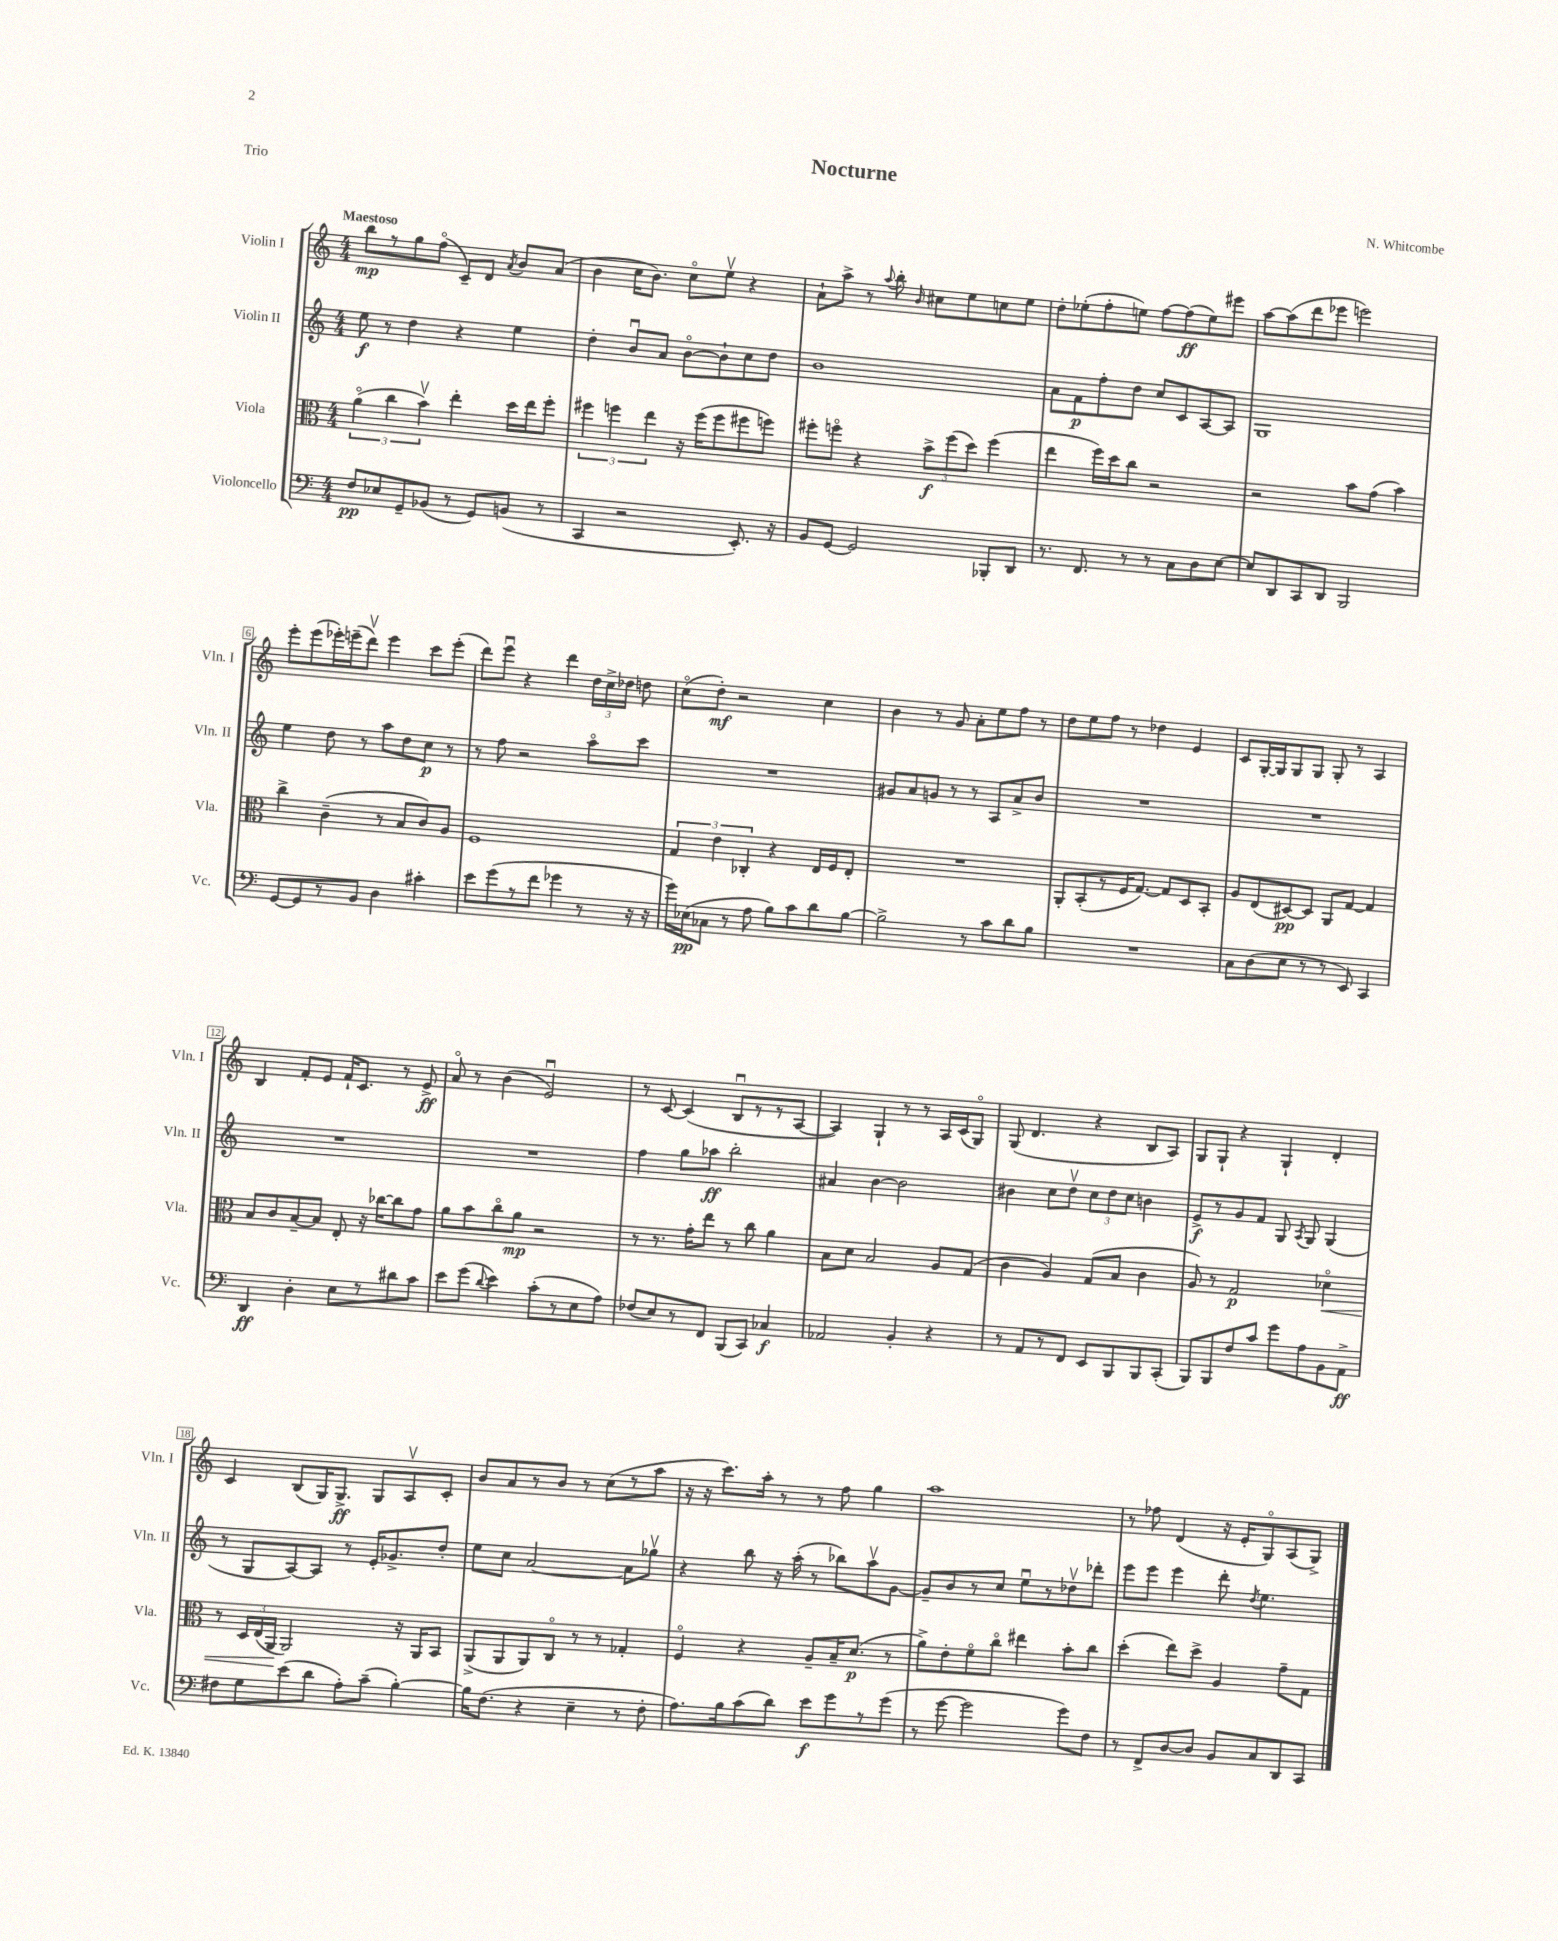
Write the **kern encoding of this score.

**kern	**kern	**kern	**kern
*staff4	*staff3	*staff2	*staff1
*clefF4	*clefC3	*clefG2	*clefG2
*k[]	*k[]	*k[]	*k[]
*M4/4	*M4/4	*M4/4	*M4/4
8F	(6ao	8ee	8bb
8E-	.	8r	8r
.	6cc	.	.
8GG~	.	4dd	8gg
.	6bv)	.	.
(8BB-	.	.	(8ffo
8r	4ee'	4r	8c~)
8GG)	.	.	8d
.	.	.	8qa
(8BB	16dd	4ee	8b
.	16ee	.	.
8r	8ff'	.	(8a
=	=	=	=
4CC	6ff#	4dd'	4b
.	6ff	.	.
2r	.	8bu	16cc
.	.	.	8.b)
.	6ee	.	.
.	.	8a	.
.	16r	[8bo	8cco
.	(16ff	.	.
.	8ff	8b`]	8eev
8.EE')	8ff#	8cc	4r
.	8ff)	8dd	.
16r	.	.	.
=	=	=	=
8BB	8ff#'	1b	8a`
[8GG	8ffo	.	8aa^
2GG]	4r	.	8r
.	.	.	8qqaa
.	.	.	8bb'
.	.	.	16qqb
.	12b^	.	8cc#
.	(12ff	.	.
.	.	.	8ee
.	12dd)	.	.
8BBB-'	(4ff	.	8cc
8DD	.	.	8ee
=	=	=	=
8.r	4ee	8a	8dd'
.	.	8f	(8ee-'
8.FF	.	.	.
.	16ff)	8ff'	8ff'
.	16dd	.	.
8r	8cc	8dd	8ee)
8r	2r	8cc	[8ff
8C	.	8c	(8ff]
8D	.	[8A	8ee)
[8E	.	8A]	8eee#
=	=	=	=
8E]	2r	1G	[8aa
8DD	.	.	(8aa]
8CC	.	.	8ddd
8DD	.	.	8eee-
2BBB	8b	.	2eee)
.	(8g	.	.
.	4b)	.	.
=	=	=	=
[8GG	4cc^	4ee	8eee'
8GG]	.	.	(8eee
8r	(4c~	8dd	16eee-')
.	.	.	(16eee~
8BB	.	8r	8dddv)
4D	8r	8aa	4eee
.	8B	8dd	.
4c#'	8c)	8cc	8ccc
.	8A	8r	(8eee'
=	=	=	=
8e	1F	8r	8ddd)
(8g	.	8ff	8eeeu
8r	.	2r	4r
8f	.	.	.
4g-	.	.	4ddd
8r	.	8aao	24dd
.	.	.	24cc^
.	.	.	24dd-
16r	.	8ccc	8dd
16r	.	.	.
=	=	=	=
16g)	6G	1r	(8cco
(16E-	.	.	.
8C-	.	.	8dd')
.	6e	.	.
8r	.	.	2r
.	6C-'	.	.
8A	.	.	.
8B)	4r	.	.
8c	.	.	.
8d	16E	.	4cc
.	16F	.	.
[8B	8E'	.	.
=	=	=	=
2B^]	1r	8g#	4b
.	.	8a	.
.	.	8g	8r
.	.	8r	8g
8r	.	8r	8a'
8c	.	8A	8ee
8d	.	8a^	8ff
8B	.	8b	8r
=	=	=	=
1r	8AA'	1r	8dd
.	(8BB'	.	8ee
.	8r	.	8ff
.	16F	.	8r
.	[8.G)	.	.
.	.	.	4dd-
.	8G]	.	.
.	8D	.	4e
.	8BB'	.	.
=	=	=	=
8C	8A	1r	8c
(8D	(8E	.	[16G'
.	.	.	16G]
8E	[8D#)	.	8G
8r	8D#]	.	8G
8r	8AA	.	8G'
8EE)	[8G	.	8r
4CC	4G]	.	4A
=	=	=	=
4DD	8B	1r	4B
.	8c	.	.
4D'	[8B~	.	8f'
.	8B]	.	8e
8E	8E'	.	16f`
.	.	.	8.c
8r	16r	.	.
.	[16cc-	.	.
8d#	8cc-]	.	8r
8c	8g	.	8e^
=	=	=	=
8e	8a	1r	8ao
(8g	8b	.	8r
8qqd	.	.	.
4e)	8cco	.	(4b
.	8a	.	.
(8c'	2r	.	2eu)
8r	.	.	.
8E	.	.	.
8A)	.	.	.
=	=	=	=
(8F-	8r	4ff	8r
8E)	8.r	.	[8c
8r	.	8gg	(4c]
.	16g'	.	.
8FF	8ee	8aa-	.
(8BBB	8r	2bb'	8Bu
8CC)	8cc	.	8r
4C-	4a	.	8r
.	.	.	[8A
=	=	=	=
2AA-	8B	4a#	4A])
.	8d	.	.
.	2B	[4b	4G`
4BB'	.	2b]	8r
.	.	.	8r
4r	8A	.	16A
.	.	.	(16c
.	(8G	.	8Go)
=	=	=	=
8r	4c	4b#	(8G
8AA	.	.	4.d
8r	4A)	8cc	.
8FF	.	8ddv	.
8EE	(8G	12cc	4r
.	.	12dd	.
8BBB	8B	.	.
.	.	12cc	.
8BBB	4c	4b	8B
(8CC'	.	.	8A)
=	=	=	=
8BBB)	8A)	8e^	8G
8BBB	8r	8r	8G`
8F	2G	8g	4r
8c	.	8f	.
8g	.	8G	4G`
.	.	8qA	.
8A	.	8G	.
8BB	4d-o	(4G	4d'
8AA^	.	.	.
=	=	=	=
8F#	8r	8r	4c
8G	24D	8G	.
.	(24E	.	.
.	24AA	.	.
(8e	2AA)	[8A)	(8B
8d	.	8A]	16G)
.	.	.	8.G^
8A')	.	8r	.
(8c~	.	16e'	8G
.	.	8.g-^	.
[4B')	16r	.	8Av
.	16AA	.	.
.	8BB	8dd'	8c'
=	=	=	=
16B]	(8AA^	8ee	8b
(8.F	.	.	.
.	8AA	8cc	8a
4r	8AA)	[2a	8r
.	8Co	.	8b
4E~	8r	.	8r
.	8r	.	(8cc
8r	4G-'	8a]	8r
8F'	.	8gg-v	8aa
=	=	=	=
8.A)	4Fo	4r	16r
.	.	.	16r
.	.	.	8.ccc)
16B	.	.	.
(8c	4r	8bb	.
.	.	.	16aa'
8d)	.	16r	8r
.	.	(16aa'	.
8e	8A~	8r	8r
8g	16B~	8bb-)	8ff
.	(8.d	.	.
8r	.	8aav	4gg
(8g	8r	[8g	.
=	=	=	=
8r	8a^)	8g~]	1aa
[8g	8e'	8b	.
2g]	8fo	8r	.
.	8cco	8cc	.
.	4ee#	8eeu	.
.	.	8r	.
8g)	8b'	8dd-v	.
8F	8cc	8ddd-'	.
=	=	=	=
8r	(4dd'	8eee	8r
8FF^	.	8eee	8ff-
[8D	8ee)	4eee	(4d
8D]	8dd^	.	.
8BB	4A	8ddd'	16r
.	.	.	16e'
.	.	8qdd	.
8C	.	4.ee	8Go)
8DD	8g~	.	(8A
8CC	8G	.	8G^)
==	==	==	==
*-	*-	*-	*-
